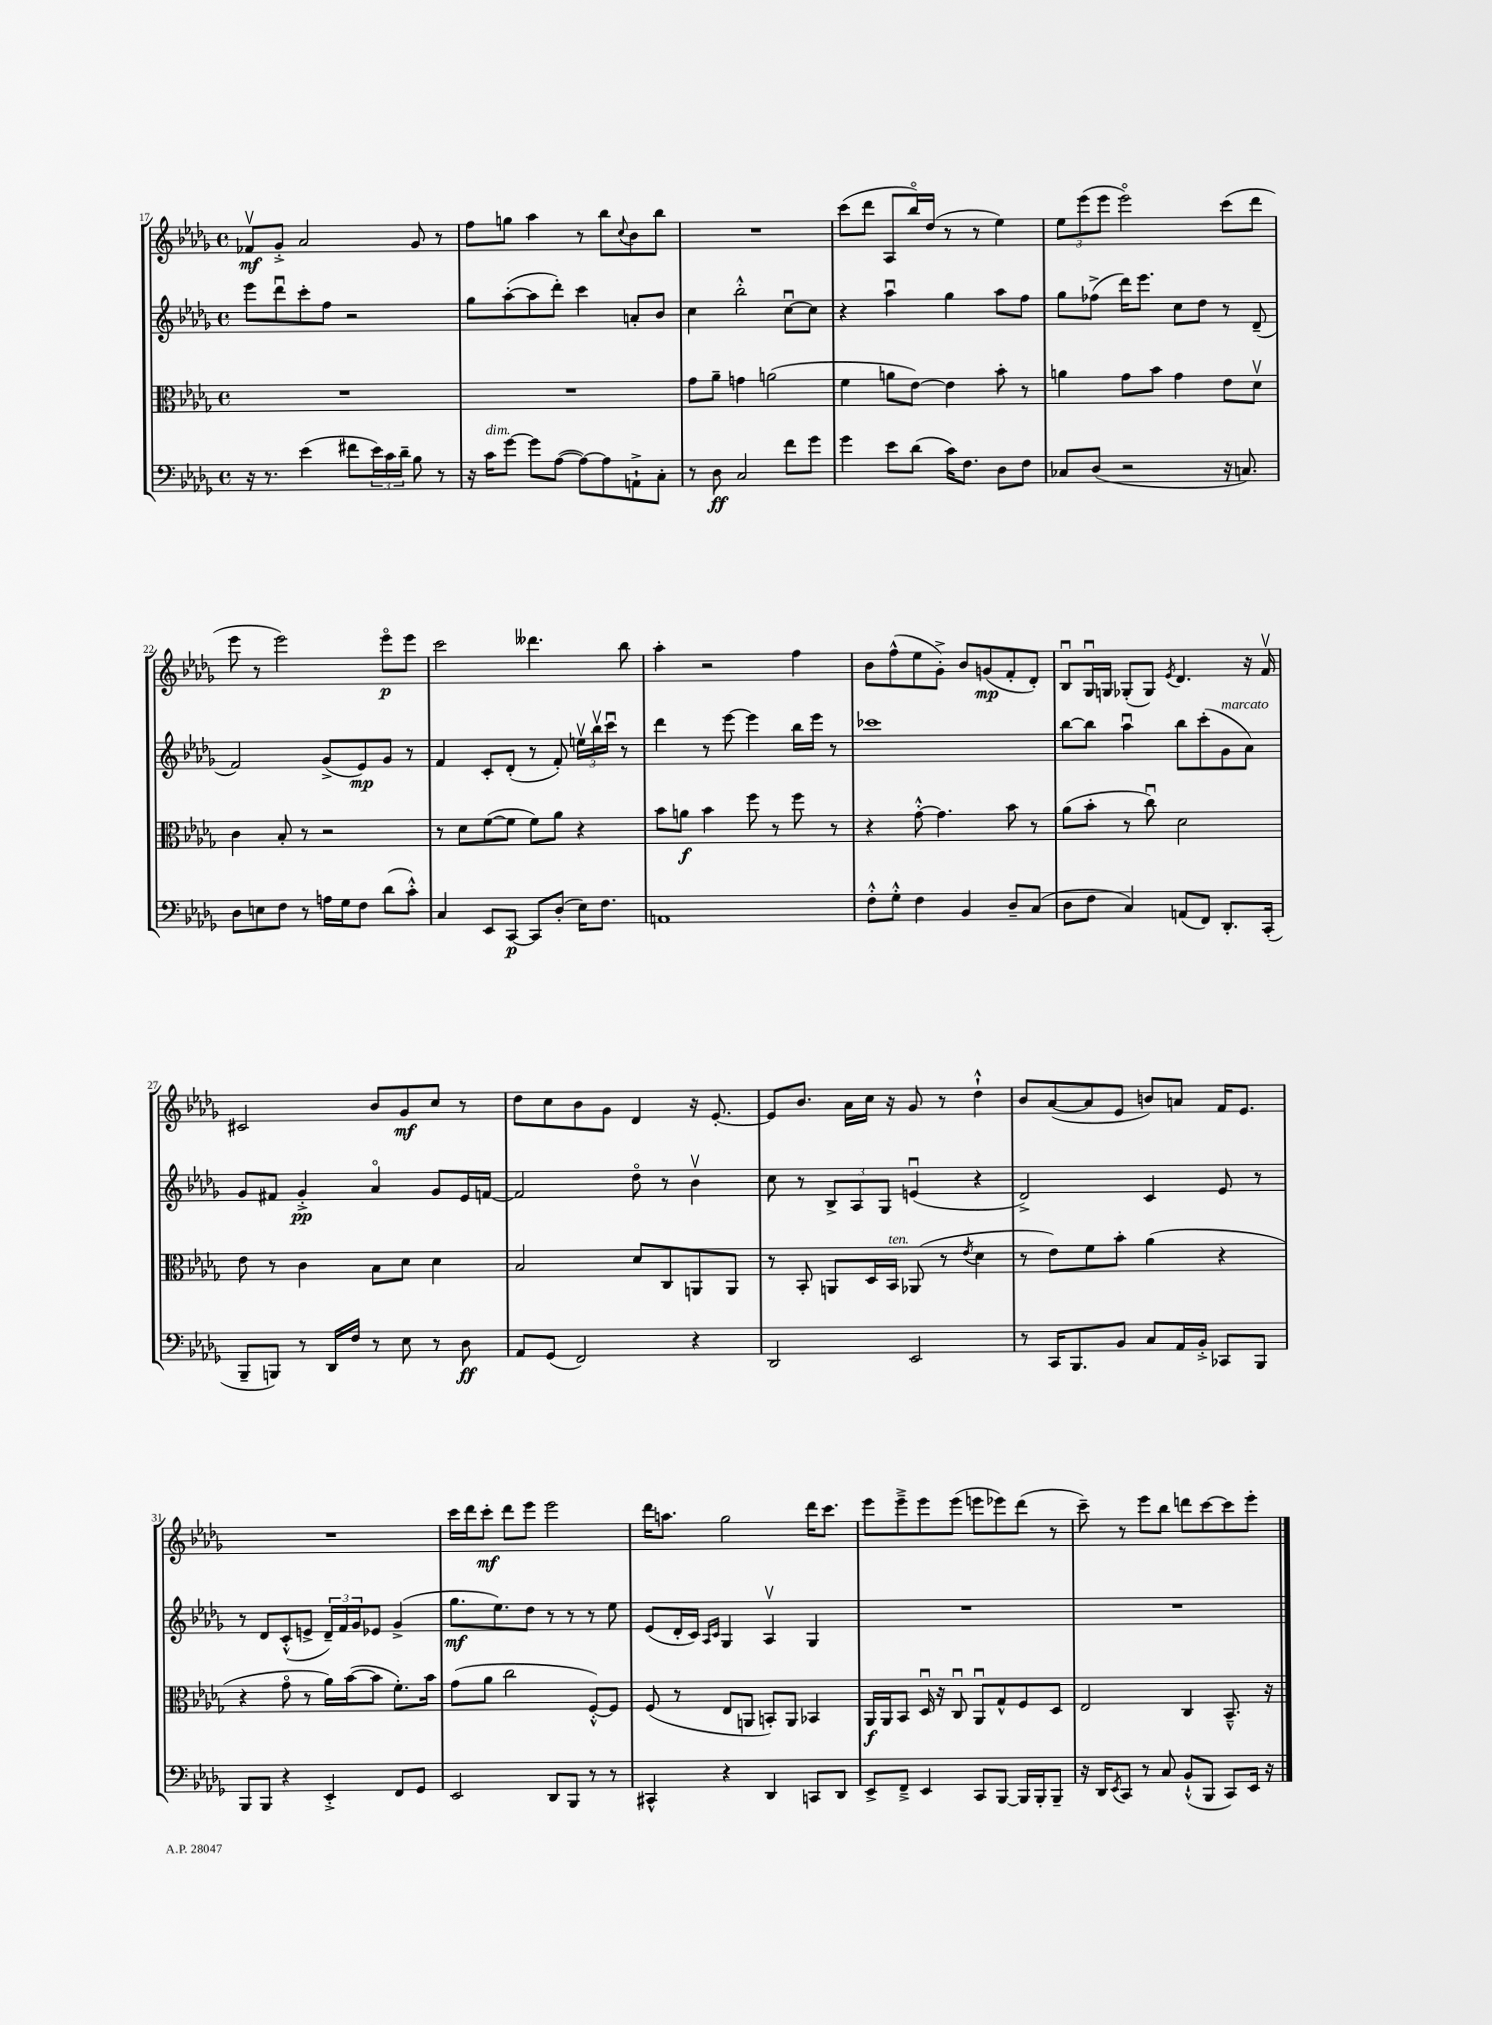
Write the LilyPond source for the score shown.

<<
\new StaffGroup <<
\new Staff = "s0" {
    \clef treble \key des \major \defaultTimeSignature \time 4/4
    fes'8\upbow\mf ges'8-.-> aes'2 ges'8 r8 |
    f''8 g''8 aes''4 r8 bes''8 \appoggiatura { c''8 } bes'8 bes''8 |
    R1 |
    c'''8( des'''8 aes8 bes''16\flageolet) des''16( r8 r8 ees''4) |
    \tuplet 3/2 { ees''8 ees'''8( ees'''8 } ees'''2\flageolet) c'''8( des'''8 |
    ees'''8 r8 ees'''2) ees'''8\flageolet\p ees'''8 |
    c'''2 deses'''4. bes''8 |
    aes''4-. r2 f''4 |
    bes'8 f''8-^( ees''8 ges'8-.->) bes'8 g'8\mp( f'8-. des'8-.) |
    bes8\downbow ges16\downbow g16 ges8-.( ges8) \acciaccatura { ees'8 } des'4. r16 f'16\upbow |
    cis'2 bes'8 ges'8\mf c''8 r8 |
    des''8 c''8 bes'8 ges'8 des'4 r16 ees'8.~-. |
    ees'8 bes'8. aes'16 c''16 r16 ges'8 r8 des''4-!-^ |
    bes'8 aes'8~( aes'8 ees'8 b'8) a'8 f'16 ees'8. |
    R1 |
    c'''16 des'''16 c'''8-.\mf des'''8 ees'''8 ees'''2 |
    des'''16 a''8. ges''2 des'''16 c'''8. |
    ees'''8 ees'''8---> ees'''8 ees'''8( e'''8 ees'''8) des'''8( r8 |
    c'''8--) r8 ees'''8 bes''8 d'''8 c'''8~ c'''8 ees'''8-. \bar "|." |
}
\new Staff = "s1" {
    \clef treble \key des \major \defaultTimeSignature \time 4/4
    ees'''8 des'''8\downbow c'''8-. f''8 r2 |
    ges''8 aes''8~-.( aes''8 des'''8-.) c'''4 a'8-. bes'8 |
    c''4 bes''2-.-^ c''8~\downbow c''8 |
    r4 aes''4\downbow ges''4 aes''8 f''8 |
    ges''8 fes''8->( des'''16) ees'''8. c''8 des''8 r8 des'8--( |
    f'2) ges'8->( ees'8\mp) ges'8 r8 |
    f'4 c'8-. des'8-.( r8 f'8-.) \tuplet 3/2 { e''16\upbow bes''16\upbow c'''16\downbow } r8 |
    des'''4 r8 ees'''8~ ees'''4 bes''16 ees'''16 r8 |
    ces'''1 |
    bes''8~ bes''8 aes''4\downbow bes''8 c'''8-.( ges'8^\markup { \italic "marcato" } aes'8) |
    ges'8 fis'8 ges'4-.->\pp aes'4\flageolet ges'8 ees'16 f'16~ |
    f'2 des''8\flageolet r8 bes'4\upbow |
    c''8 r8 \tuplet 3/2 { bes8-> aes8 ges8 } e'4\downbow( r4 |
    des'2->) c'4 ees'8 r8 |
    r8 des'8 c'8-.-^( e'8-> \tuplet 3/2 { des'16--) f'16 ges'16 } ees'8 ges'4->( |
    ges''8.\mf ees''8.) des''8 r8 r8 r8 ees''8 |
    ees'8( des'16-. c'16) \grace { aes16 c'16 } ges4 aes4\upbow ges4 |
    R1 |
    R1 \bar "|." |
}
\new Staff = "s2" {
    \clef alto \key des \major \defaultTimeSignature \time 4/4
    R1 |
    R1 |
    ges'8 aes'8-- g'4 a'2( |
    f'4 a'8 ees'8~) ees'4 bes'8-. r8 |
    a'4 ges'8 bes'8 ges'4 ees'8 des'8\upbow |
    c'4 bes8-. r8 r2 |
    r8 des'8 f'8~( f'8 f'8) aes'8 r4 |
    bes'8 a'8\f bes'4 f''8 r8 f''8 r8 |
    r4 ges'8~-.-^ ges'4. bes'8 r8 |
    aes'8( bes'8-. r8 c''8\downbow) des'2 |
    ees'8 r8 c'4 bes8 des'8 des'4 |
    bes2 des'8 c8 a,8 a,8 |
    r8 bes,8-. a,8 des16 bes,16^\markup { \italic "ten." } aes,8( r8 \acciaccatura { ees'8 } des'4 |
    r8 ees'8) f'8 bes'8-. aes'4( r4 |
    r4 ges'8\flageolet r8 aes'16) bes'16~( bes'8 f'8.-.) bes'16 |
    ges'8( aes'8 c''2 f8~-.-^) f8 |
    f8( r8 ees8 a,8 b,8-.) a,8 bes,4 |
    aes,16\f aes,16 bes,8 des16\downbow r16 c8\downbow aes,8\downbow ges8-^ f8 des8 |
    ees2 c4 bes,8.---^ r16 \bar "|." |
}
\new Staff = "s3" {
    \clef bass \key des \major \defaultTimeSignature \time 4/4
    r16 r8. ees'4( fis'8 \tuplet 3/2 { ees'16) c'16 des'16-- } bes8 r8 |
    r16 c'16^\markup { \italic "dim." } ges'8~ ges'8 aes8~( aes8~) aes8 a,8-!-> c8-. |
    r8 des8\ff c2 f'8 ges'8 |
    ges'4 ees'8 des'8( c'16) f8. des8 f8 |
    ces8 des8( r2 r16 c8.) |
    des8 e8 f8 r8 a16 ges16 f8 des'8( c'8-.-^) |
    c4 ees,8 c,8~\p c,8 des8-.( ees16) f8. |
    a,1 |
    f8-.-^ ges8-.-^ f4 bes,4 des8-- c8( |
    des8 f8 c4) a,8( f,8) des,8.-. c,16-.( |
    bes,,8-- b,,8) r8 des,16 f16 r8 ees8 r8 des8\ff |
    aes,8 ges,8( f,2) r4 |
    des,2 ees,2 |
    r8 c,16 bes,,8. bes,8 c8 aes,16 bes,16-.-> ces,8 bes,,8 |
    bes,,8 bes,,8 r4 ees,4-.-> f,8 ges,8 |
    ees,2 des,8 bes,,8 r8 r8 |
    cis,4-^ r4 des,4 c,8 des,8 |
    ees,8-> f,8---> ees,4 c,8 bes,,8~ bes,,16 bes,,16-. bes,,8-- |
    r16 des,16 \acciaccatura { ees,8 } c,8 r8 c8 bes,8-!-^( bes,,8 c,8) ees,16 r16 \bar "|." |
}
>>
>>
\layout { \context { \Score currentBarNumber = #17 } }
